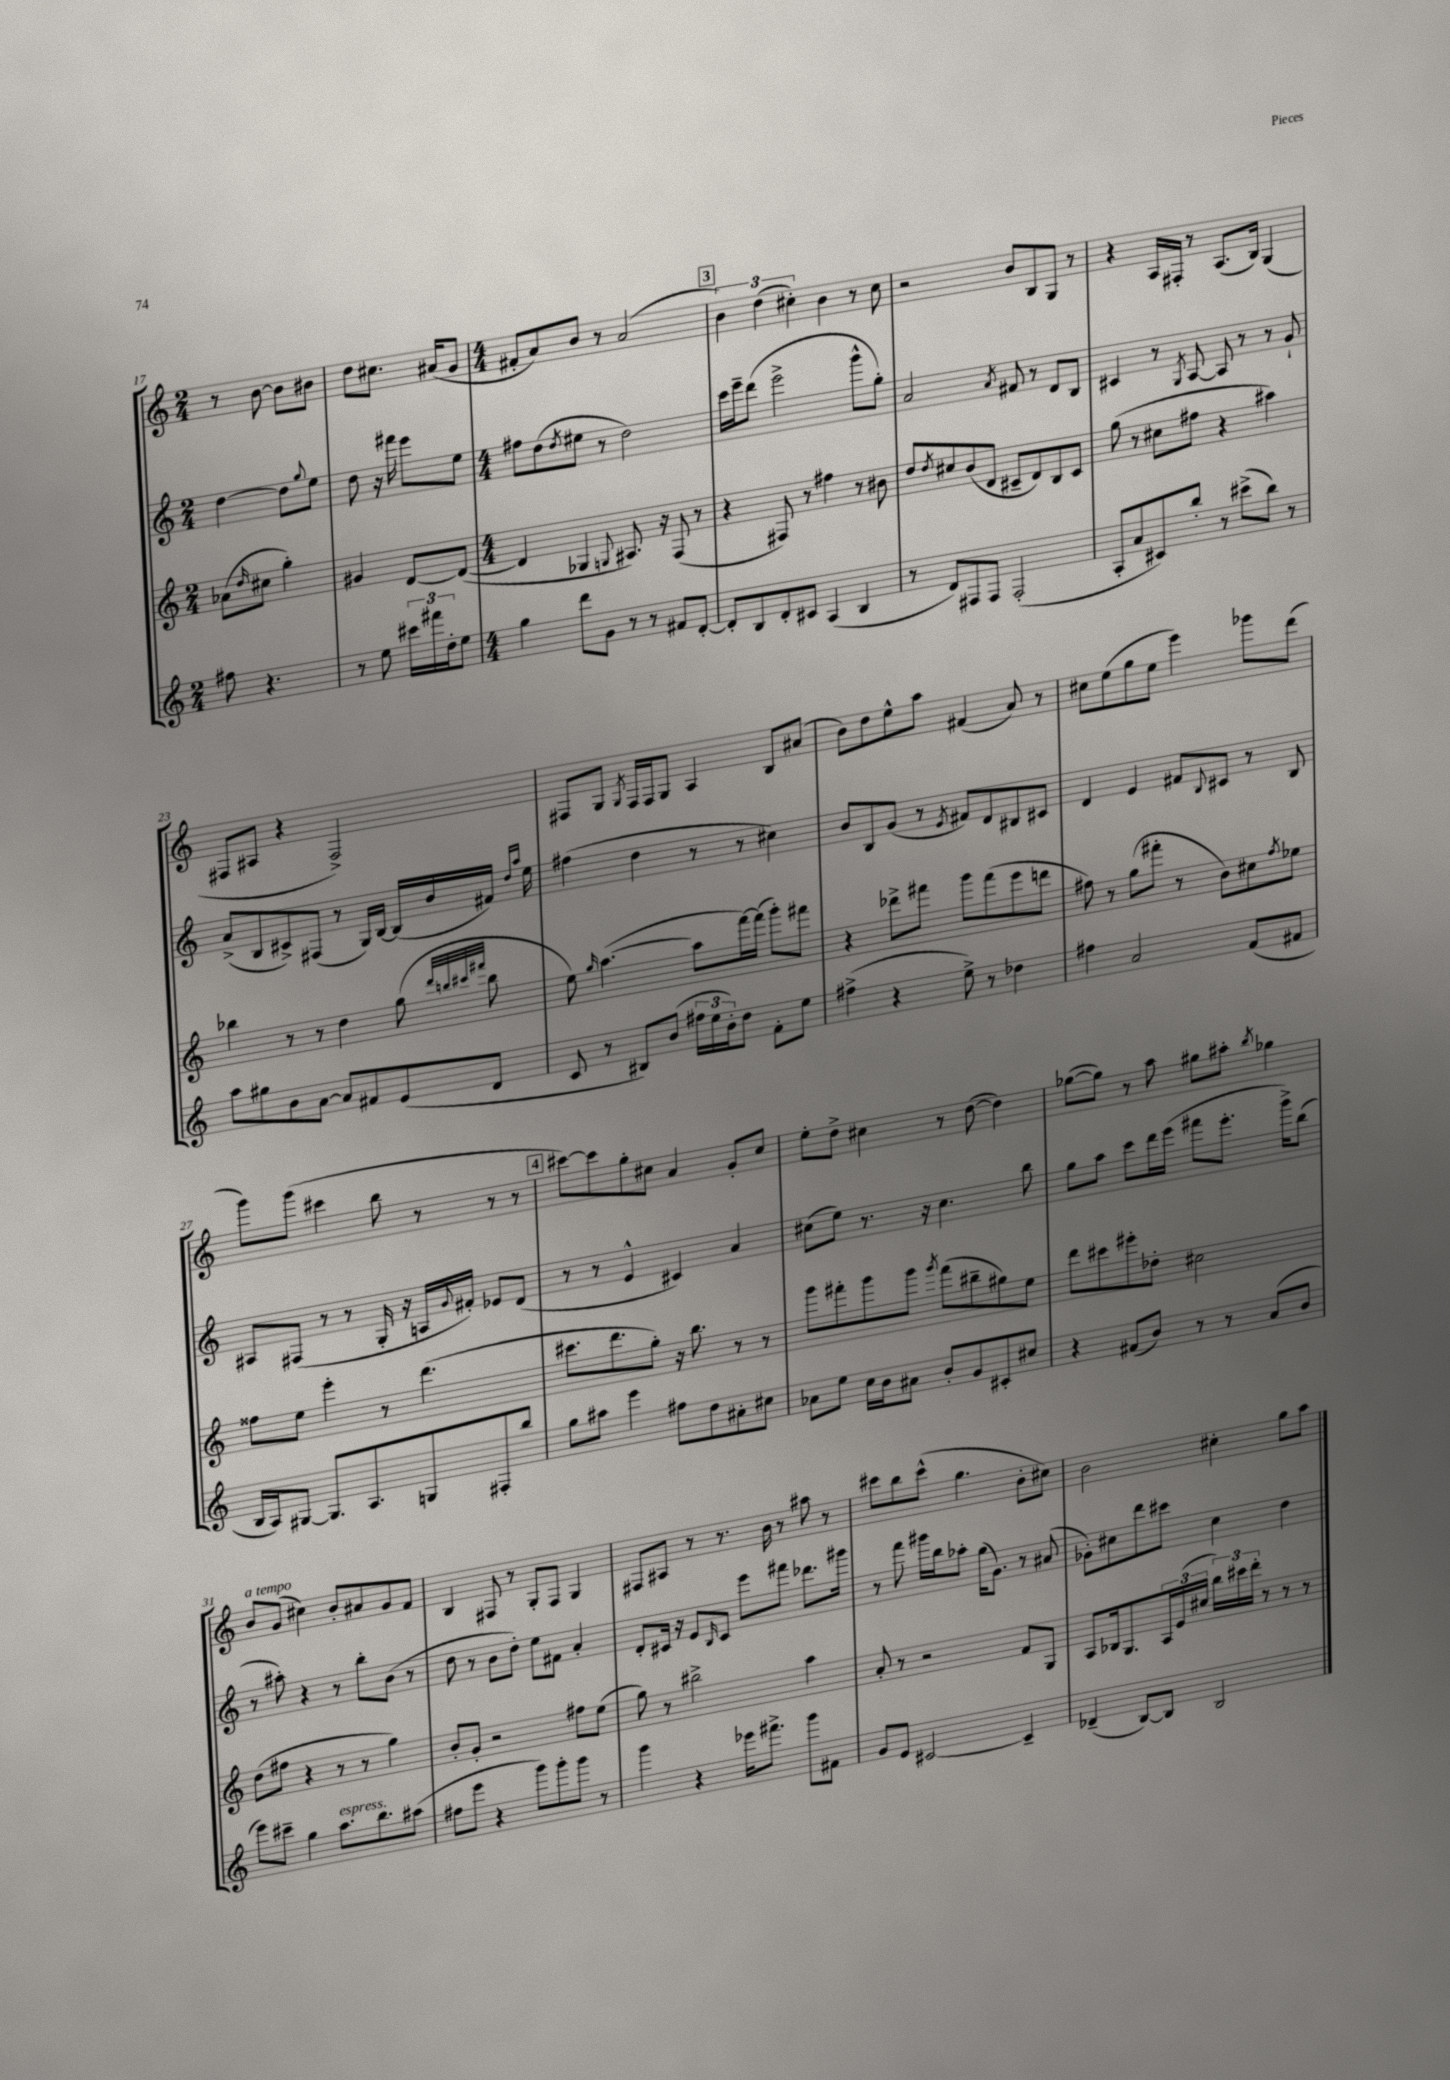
<<
\new StaffGroup <<
\new Staff = "s0" {
    \clef treble \key c \major \numericTimeSignature \time 2/4
    r8 b'8~ b'8 bis'8 |
    d''8 cis''8. ais'16( g'8 |
    \numericTimeSignature \time 4/4 fis'8-. a'8) b'8 r8 a'2( |
    \mark \markup { \box "3" } \tuplet 3/2 { b'4) d''4( cis''4-.) } b'4 r8 cis''8 |
    r2 b'8 b8 g8 r8 |
    r4 a16 fis16-. r8 a8.( b16) g4( |
    fis8 ais8 r4 fis2->) |
    fis8 g8 \acciaccatura { g8 } fis16 fis16 g8 a4 b8 ais'8( |
    b'8) d''8 e''8-^ a''8 fis'4( a'8) r8 |
    cis''8 e''8( g''8 e''8 e'''4) ges'''8 d'''8( |
    g'''8) g'''8( cis'''4 b''8 r8 r8 r8 |
    \mark \markup { \box "4" } cis'''8~) cis'''8 g''8-. cis''8 a'4 g'8-. cis''8 |
    e''8-. d''8-> cis''4 r8 d''8~( d''4) |
    ges''8~( ges''8) r8 a''8 gis''8 ais''8-. \acciaccatura { b''8 } ges''4 |
    b'8^\markup { \italic "a tempo" } g'8( cis''4) b'8-. ais'8 g'8 f'8 |
    b4 fis8 r8 g8-. fis8 g4 |
    fis8 ais8 r8 r8. b'16 r8 ais''8 r8 |
    cis'''8 b''8 cis'''8-^( g''4. b'8-. cis''8) |
    b'2 cis''4-. g''8 a''8 \bar "|." |
}
\new Staff = "s1" {
    \clef treble \key c \major \numericTimeSignature \time 2/4
    d''4~ d''8 \appoggiatura { g''8 } e''8 |
    d''8 r16 fis'''16 e'''8 e''8 |
    \numericTimeSignature \time 4/4 fis''8 d''8( \acciaccatura { d''8 } eis''8 r8 d''2) |
    \mark \markup { \box "3" } c'''16 e'''16-- d'''8( e'''2-> g'''8-^ g''8-.) |
    a'2 \acciaccatura { a'8 } fis'8 r8 d'8 b8 |
    cis'4 r8 \acciaccatura { g8 } a8~ a8 r8 r8 g'8-! |
    a'8->( b8 cis'8->) fis8( r8 g16) b16~ b16( b'16 fis'16) \grace { d''16 a''16 } e''16 |
    fis''4( d''4 r8 r8 cis''4) |
    b'8 b8 g'8( r8 \acciaccatura { e'8 } fis'8) d'8 bis8 cis'8 |
    d'4 e'4 fis'8 \appoggiatura { b8 } cis'8 r8 b8 |
    ais8 fis8( r8 r8 g16-. r16 a16 \appoggiatura { g'8 } fis'16-.) ees'8 d'8( |
    \mark \markup { \box "4" } r8 r8 e'4-^ cis'4) a'4 |
    cis''8( e''8) r8. r16 cis''4. b''8 |
    g''8 a''8 c'''8 d'''16 e'''16( fis'''8 e'''8.-. g'''16->) b''8( |
    r8 ais''8-.) r4 r8 b''8-. b'8( r8 |
    d''8 r8 b'8 d''8-.) e''8 fis'8 a'4-. |
    d'8-. cis'16 r16 e'8 \grace { b16 } cis'8 e'''8 fis'''8 des'''8. gis'''16 |
    r8 f'''8 gis'''16 b''16 aes''8-. g''16( g'8.) r8 ais'8( |
    ges'8-.) cis''8 d'''8 cis'''8 cis''4 d''4 \bar "|." |
}
\new Staff = "s2" {
    \clef treble \key c \major \numericTimeSignature \time 2/4
    aes'8( \grace { d''16 } cis''8 g''4-.) |
    gis'4 d'8~ d'8~( |
    \numericTimeSignature \time 4/4 d'4 ges4 \appoggiatura { g8 } ais8.) r16 f8( r8 |
    \mark \markup { \box "3" } r4 fis8) r8 fis''4 r8 bis'8 |
    d''8 \acciaccatura { d''8 } cis''8 b'8( d'8 cis'8-- d'8) b8 cis'8 |
    g''8( r8 cis''8 fis''8 r4 ais''4) |
    bes''4 r8 r8 d''4 g''8( \grace { d'''32 b''32 cis'''32 fis'''32 } b''8 |
    e''8) \grace { g''16 } a''4.~( a''8 f'''16~) f'''16( g'''8-.) fis'''8 |
    r4 des'''8-> fis'''8 g'''8 fis'''8( e'''8 d'''8 |
    fis''8) r8 g''8( fis'''8-. r8 b'8) cis''8 \acciaccatura { fis''8 } ees''8 |
    fisis''8 e''8 e'''4-. r8 d'''4.( |
    \mark \markup { \box "4" } cis'''8. d'''8. g''8-.) r16 b''8. r8 r8 |
    g'''8 fis'''8-. g'''8 g'''8 \acciaccatura { g'''8 } fis'''8( bis''8-- gis''8) e''8 |
    d'''8 cis'''8 eis'''8-. des''8-. cis''2 |
    d''8( fis''8 r4 r8 r8 g''4) |
    b'8-. g'8-. r2 fis''8 e''8( |
    g''8) r8 bis''2-> a''4 |
    a'8-. r8 r2 f'8 g8 |
    a8 bes16 g8. \tuplet 3/2 { a16 e'16( cis''16 } \tuplet 3/2 { b''16) cis'''16 d'''16-. } r8 r8 r8 \bar "|." |
}
\new Staff = "s3" {
    \clef treble \key c \major \numericTimeSignature \time 2/4
    fis''8 r4. |
    r8 e''8 \tuplet 3/2 { cis'''16 fis'''16 d''16-. } e''8 |
    \numericTimeSignature \time 4/4 g''4 d'''8 g'8 r8 r8 fis'8 d'8~-. |
    \mark \markup { \box "3" } d'8-. b8 d'8-. cis'8 a4( b4 |
    r8 d'8) fis8 fis8 fis2-.( |
    a8-. a'8 cis'8) b''8-. r8 cis'''8->( b''8) r8 |
    a''8 gis''8 b'8 a'8~ a'8 fis'8 e'8( d'8 |
    c'8 r8 bis8) b'8( \tuplet 3/2 { fis''16 e''16 b'16-.) } d''8 f'8-. e''8 |
    fis''4->( r4 e''8->) r8 des''4 |
    fis''4 a'2 f'8( fis'8 |
    b16 a16) gis8~ gis8. a8. g8 fis8-. b''8 |
    \mark \markup { \box "4" } g''8 ais''8 e'''4 fis''8 d''8 ais'8-. cis''8 |
    aes'8 e''8 c''16 b'16 ais'8 b'8-. g'8 cis'8-. cis''8 |
    r4 fis'8( b'8) r8 r8 a'8( b'8 |
    e'''8) cis'''8-- g''4 a''8.^\markup { \italic "espress." } b''8. ais''8( |
    fis''8 e'''8 r4 g'''8) g'''8-. g'''8 r8 |
    g'''4 r4 ees'''16 fis'''8.-> g'''8 fis'8 |
    g'8 e'8 cis'2~ cis'4-- |
    des'4--( b8~) b8 b2 \bar "|." |
}
>>
>>
\layout { \context { \Score currentBarNumber = #17 } }
